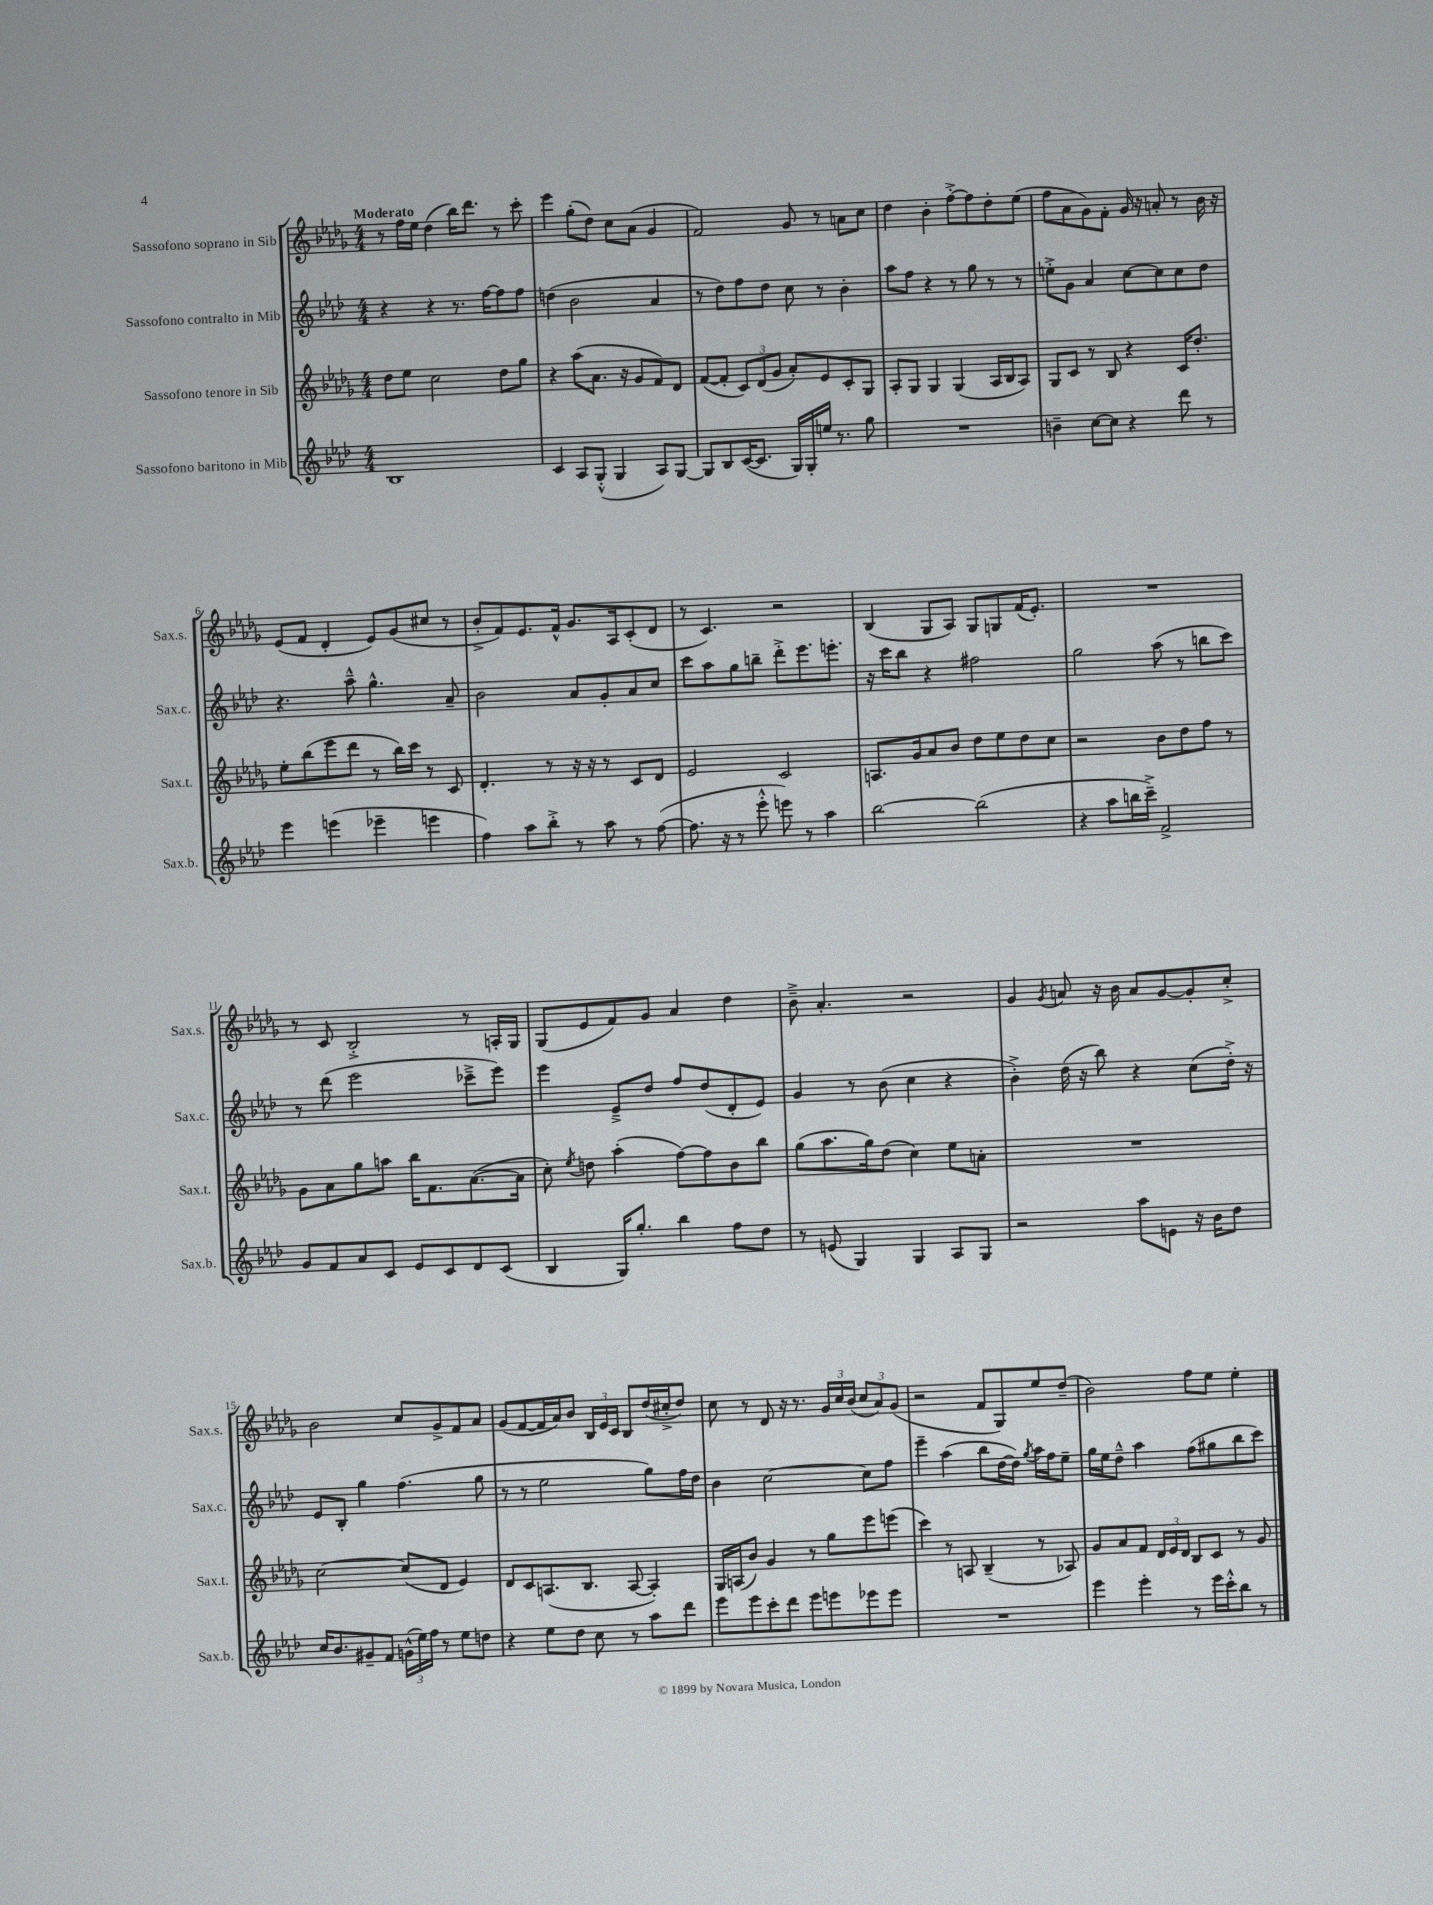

**kern	**kern	**kern	**kern
*staff4	*staff3	*staff2	*staff1
*clefG2	*clefG2	*clefG2	*clefG2
*k[b-e-a-d-]	*k[b-e-a-d-g-]	*k[b-e-a-d-]	*k[b-e-a-d-g-]
*M4/4	*M4/4	*M4/4	*M4/4
1B-	8dd-	4r	8r
.	8ee-	.	16ff
.	.	.	16ee-
.	2cc	4r	(4dd-
.	.	8.r	16bb-)
.	.	.	8.ddd-
.	.	[16ff	.
.	8dd-	8ff]	8r
.	8gg-	8ff	8ccc'
=	=	=	=
4c	4r	(4dd	4eee-
8A-	(8aa-	2b-	(8gg-'
(8G'^^	8.a-	.	8dd-)
4G	.	.	8cc
.	16r	.	.
.	8g-	.	(8a-
8A-)	8f)	4a-	4g-
[8G	8d-	.	.
=	=	=	=
8G]	([8f	8r	2f)
8B-	8f']	8dd-)	.
([16c	12c)	8ff	.
8.c]	.	.	.
.	(12d-	.	.
.	.	8dd-	.
.	12g-	.	.
16G)	8a-')	8cc	8g-
16G'	.	.	.
16ee	8e-	8r	8r
8.r	.	.	.
.	8c'	4b-'	8a
8gg	8G-	.	8cc
=	=	=	=
1r	8A-'	8aa-	4dd-
.	8G-	8ff	.
.	4G-	4r	4b-'
.	(4G-	8r	[8ff'^
.	.	8gg	8ff]
.	16A-	8r	8dd-'
.	16B-	.	.
.	8A-)	8r	(8ee-
=	=	=	=
4b~	8G-	8ee'^	8ff
.	8c	8g	8a-
[8cc	8r	4a-	8g-)
8cc]	8B-	.	8f'
4r	4r	[8cc	16g-
.	.	.	16r
.	.	8cc]	8a'
8ddd-	16c	8cc	8r
.	8.dd-'	.	.
8r	.	8dd-	16b-
.	.	.	16r
=	=	=	=
4eee-	8ee-'	4.r	(8e-
.	(8bb-	.	8f
(4eee	8eee-	.	4d-'
.	8ddd-	8aa-~^^	.
4eee-~	8r	4.gg^^	8e-)
.	16bb-)	.	(8g-
.	16ccc	.	.
4eee	8r	.	8cc#
.	8c	8a-~	8r
=	=	=	=
4ff)	4.d-'	2b-	8b-'^
.	.	.	8f)
8aa-	.	.	8.e-
8bb-'^	8r	.	.
.	.	.	16f^^
8r	16r	8a-	8.g-
.	16r	.	.
8aa-	8r	8g'	.
.	.	.	16A-
8r	8c	8a-	(8c'
([8ff	8d-	8cc	8d-
=	=	=	=
8.ff]	2e-	8ccc	8r
.	.	8aa-	4.c)
16r	.	.	.
8r	.	8gg	.
8eee-'^^	.	8bb~	.
8eee)	2c	8ddd-'^	2r
8r	.	8.eee-	.
4aa-	.	.	.
.	.	8.eee'	.
=	=	=	=
[2bb-	8.A	16r	(4B-
.	.	16ccc	.
.	.	8bb-	.
.	16g-	.	.
.	8a-	4r	8G-
.	8b-	.	8A-)
(2bb-]	8dd-	2ff#	8G-
.	8ee-	.	8G
.	8dd-	.	(16f
.	.	.	8.e-')
.	8cc	.	.
=	=	=	=
4r	2r	2gg	1r
8aa-	.	.	.
16bb	.	.	.
16ccc~^)	.	.	.
2f^	8b-	(8aa-	.
.	8dd-	8r	.
.	8ff	8bb	.
.	8r	8ccc)	.
=	=	=	=
8g	8g-	8r	8r
8f	8a-	(8ddd-	8c
8a-	8gg-	2eee-	2B-'^
8c	8aa	.	.
8e-	16bb-	.	.
.	8.f	.	.
8c	.	.	.
8d-	([8.a-	8ccc-~^	8r
(8c	.	8eee-)	16A'
.	16a-]	.	16G-
=	=	=	=
4B-	8cc')	4eee-	(8G-
.	8qee-	.	.
.	8dd	.	8e-
16G)	(4aa-'	8e-~^	8f)
8.gg'	.	.	.
.	.	8dd-	8g-
4bb-	[8ff)	8ff	4a-
.	8ff]	(8dd-	.
8ff	8b-	8d-'	4dd-
8dd-	8bb-	8e-)	.
=	=	=	=
8r	(8gg-	4g	8b-~^
(8e	8.aa-	.	4.a-'
4G)	.	8r	.
.	16gg-)	.	.
.	(8dd-	(8b-	.
4G	4cc)	4cc	2r
8A-	8ee-	4r	.
8G	8a'	.	.
=	=	=	=
2r	1r	4b-'^)	4g-
.	.	.	8qg-
.	.	(16dd-	8a
.	.	16r	.
.	.	8bb-)	16r
.	.	.	16b-
8aa-	.	4r	8a
8e	.	.	[8g-
16r	.	(8cc	8g-']
16b-	.	.	.
8dd-	.	16dd-'^)	8cc'^
.	.	16r	.
=	=	=	=
16cc	[2cc	8e-	2b-
8.b-	.	.	.
.	.	8B-'	.
8g#~	.	4gg	.
8f	.	.	.
(24g^^	(8cc]	(4.ff	8cc
24ee-)	.	.	.
24ff	.	.	.
8r	8d-	.	8g-^
8ee-	4e-)	.	8f
8dd	.	8gg	8a-
=	=	=	=
4r	8d-	8r	(8g-
.	8c	8r	[8f
8ee-	(8.A	2ee-	16f]
.	.	.	16a-)
8dd-	.	.	8b-
.	8.B-	.	.
8cc	.	.	24B-
.	.	.	24e-
.	.	.	24c
8r	[8A	.	8B-
8aa-	4A'])	8gg)	(16dd-
.	.	.	16cc#'^
8ddd-	.	16ff	8dd-)
.	.	16dd-	.
=	=	=	=
8eee-	16G-	4b-	8cc
.	(16A	.	.
8eee-	8b-)	.	8r
8ccc'	4g-	[2cc	8d-
8ddd-	.	.	16r
.	.	.	8.r
8eee-	8r	.	.
8eee	8gg-	.	24g-
.	.	.	24cc
.	.	.	(24b-
8eee-	8eee-	8cc]	12cc
.	.	.	12a-)
8eee-	(8eee	8ff	.
.	.	.	(12g-
=	=	=	=
1r	4ccc)	4eee-~	2r
.	8r	(4aa-	.
.	8A	.	.
.	(4B-~	8bb-	8f
.	.	[16dd-	8G-)
.	.	16dd-])	.
.	.	8qgg	.
.	8r	16aa-	8ee-
.	.	16ff	.
.	8A-)	8ee-~	(8dd-~
=	=	=	=
4eee-	8g-	16gg	2b-)
.	.	16ee-	.
.	8a-	8dd-~^^	.
4eee-'	8f	4aa-	.
.	24d-	.	.
.	24e-	.	.
.	24d-	.	.
8r	8B-	(8ff	8ff
16eee-	8c	8gg#	8ee-
16ccc'^^	.	.	.
8bb-	8r	8bb-	4ee-'
8r	8g-	8ccc)	.
==	==	==	==
*-	*-	*-	*-
